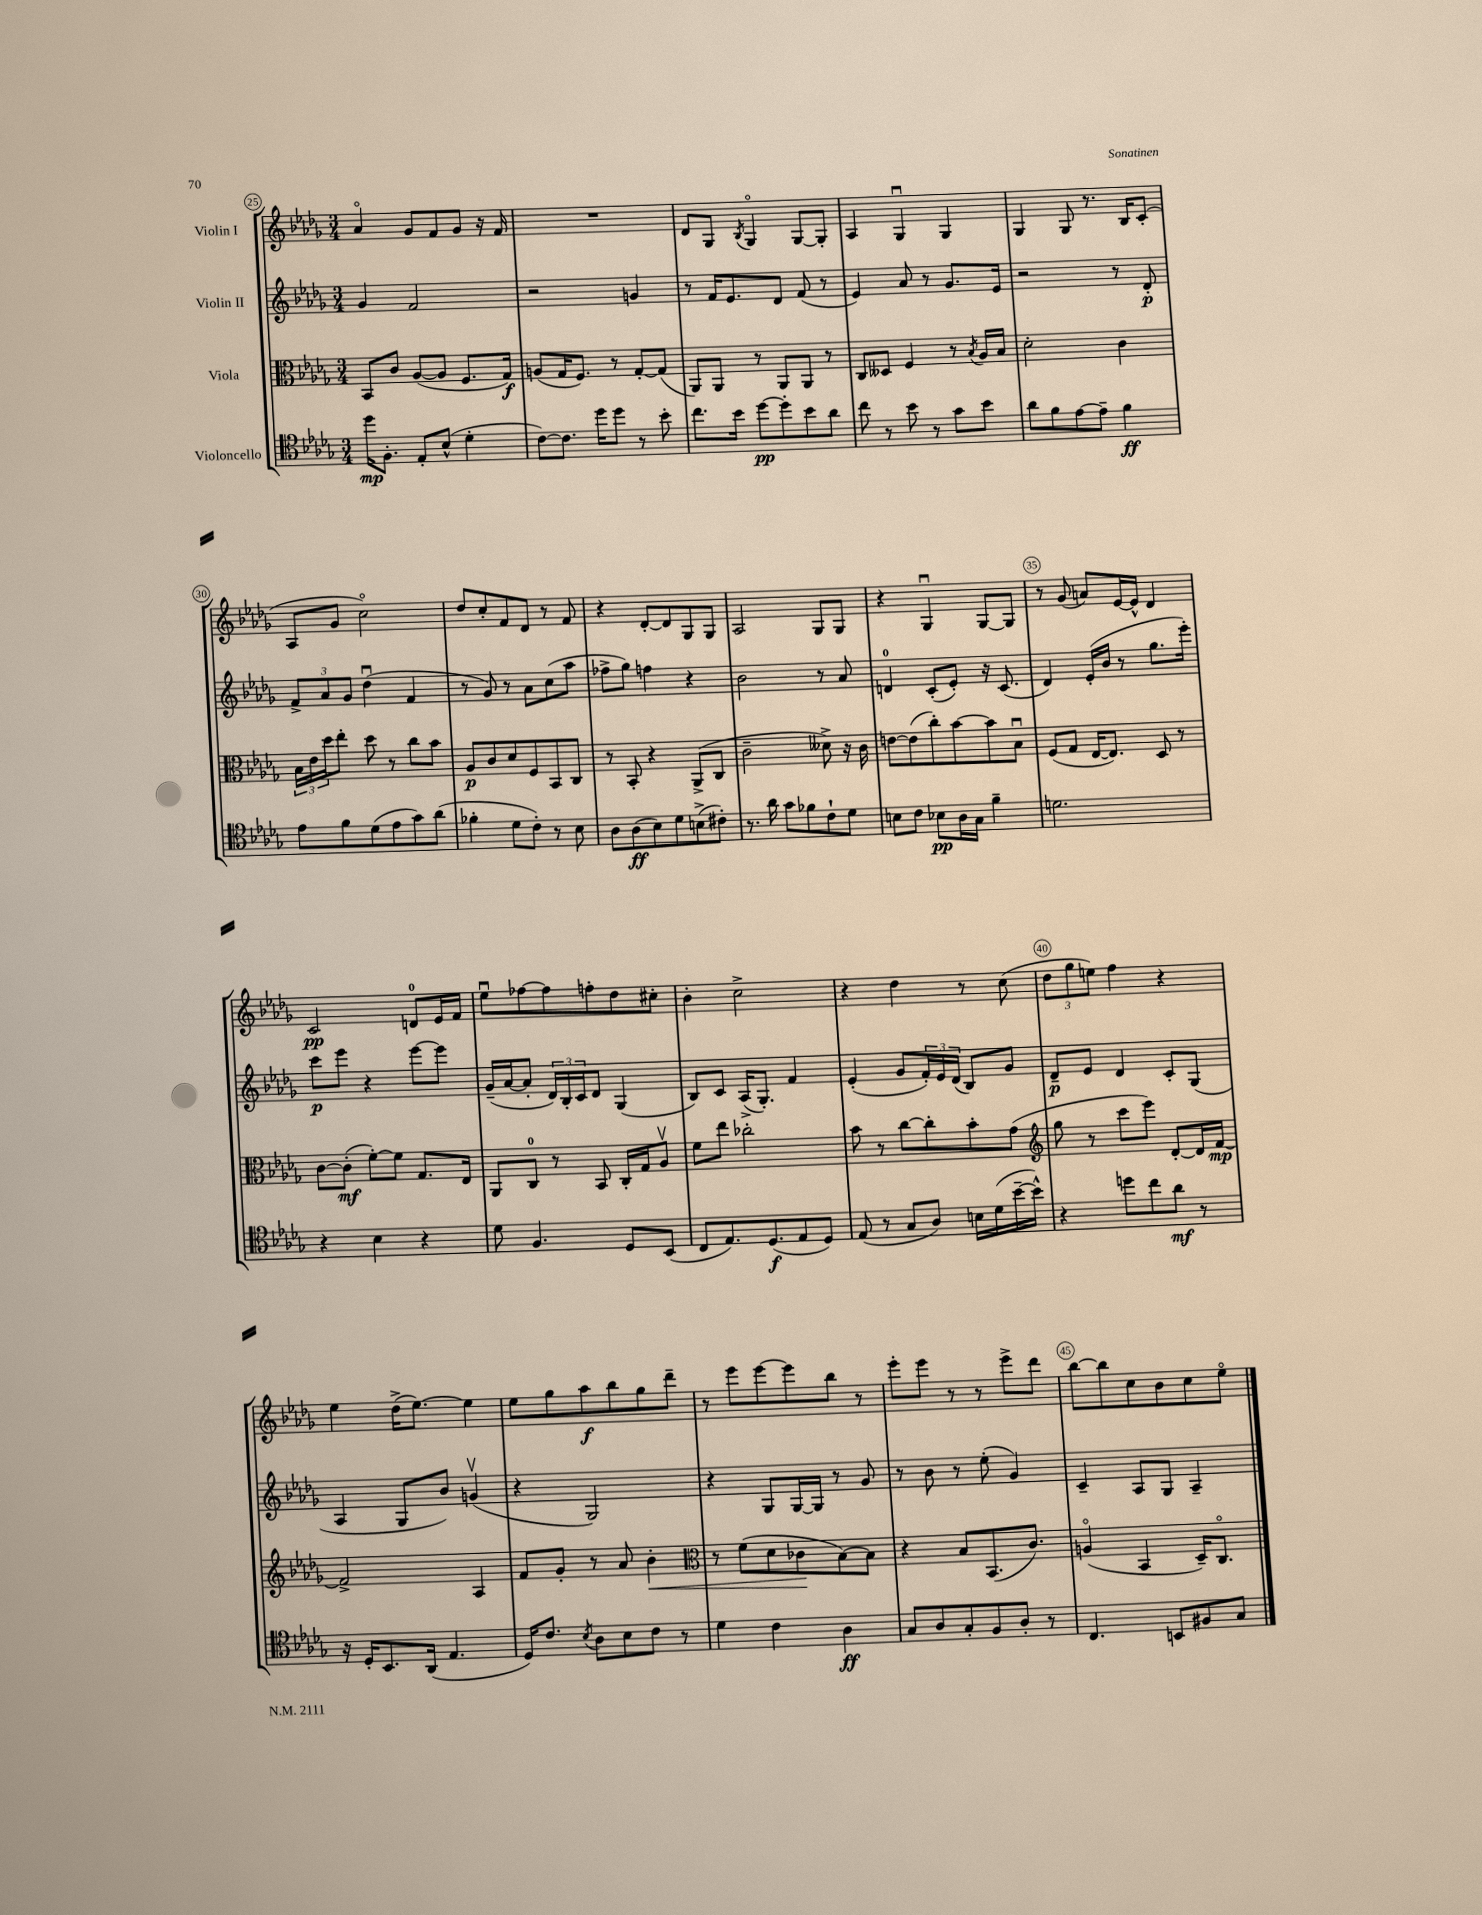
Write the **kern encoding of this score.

**kern	**kern	**kern	**kern
*staff4	*staff3	*staff2	*staff1
*clefC4	*clefC3	*clefG2	*clefG2
*k[b-e-a-d-g-]	*k[b-e-a-d-g-]	*k[b-e-a-d-g-]	*k[b-e-a-d-g-]
*M3/4	*M3/4	*M3/4	*M3/4
16dd-\LK	8BB-/L	4g-/	4a-o/
8.F'\J	.	.	.
.	8c/J	.	.
8E-'/L	([8A-/L	2f/	8g-/L
(8B-^^/J	8A-/]J	.	8f/
4d-'\	8.F/L	.	8g-/J
.	.	.	16r
.	16G-/Jk)	.	16f/
=	=	=	=
[8c\L)	(8A/L	2r	2.r
8.c\]J	16G-/K	.	.
.	8.F/J)	.	.
16dd-\LK	.	.	.
8dd-\J	8r	.	.
8r	[8G-'/L	4g/	.
8b-'\	(8G-/]J	.	.
=	=	=	=
8.cc\L	8AA-/L)	8r	8d-/L
.	8AA-/J	16f/LK	8G-/J
16b-\Jk	.	8.e-/	.
.	.	.	8qB-/
[8dd-\L	8r	.	4G-o/
8dd-'\]	8AA-/L	8d-/J	.
8b-\	8AA-/J	(8f/	[8G-/L
8a-\J	8r	8r	8G-'/]J
=	=	=	=
8cc\	8C/L	4e-/)	4A-/
8r	8D--/J	.	.
8b-\	4F/	8a-/	4G-u/
8r	.	8r	.
8g-\L	8r	8.g-/L	4G-/
.	8qB-/	.	.
8b-\J	16A-/LL	.	.
.	16B-/JJ	16e-/Jk	.
=	=	=	=
8a-\L	2d-'\	2r	4G-/
8f\	.	.	.
[8e-\	.	.	8G-/
8e-~\]J	.	.	8.r
4f\	4c\	8r	.
.	.	.	16B-/LK
.	.	8d-'/	(8c'/J
=	=	=	=
8e-\L	24B-\LL	12f^/L	8A-/L
.	24e-\	.	.
.	24dd-\J	12a-/	.
8f\	8ee-'\J	.	8g-/J
.	.	12g-/J	.
(8d-\	8dd-\	(4dd-u\	2cco\)
8e-\	8r	.	.
8g-\)	8cc\L	4f/	.
(8a-\J	8b-\J	.	.
=	=	=	=
4f-'\	8A-/L	8r	8dd-/L
.	8c/	8g-/)	8cc'/
8d-\L	8d-/	8r	8f/
8c'\J)	8F/	8a-\L	8d-/J
8r	8BB-/	(8cc\	8r
8B-\	8C/J	8aa-\J	8f/
=	=	=	=
8A-\L	8r	8ff-^\L	4r
(8A-\	8BB-'/	8gg-\J)	.
8B-\)	4r	4ff\	[8d-'/L
8d-\	.	.	8d-/]
(8B^\	(8AA-^/L	4r	8G-/
8c#'\J)	8C/J	.	8G-/J
=	=	=	=
8.r	2c~\	2b-\	2A-/
16a-\	.	.	.
8g-\L	.	.	.
8f-\	.	.	.
8c`\	8d--^\)	8r	8G-/L
8d-\J	16r	8a-/	8G-/J
.	16c\	.	.
=	=	=	=
8B\L	[8e\L	4d/	4r
8c\J	(8e\]	.	.
8B-\L	8cc'\)	(8c'/L	4G-u/
16A-\L	[8b-\	8e-'/J)	.
16G-\JJ	.	.	.
4f~\	8b-\]	16r	[8G-/L
.	.	(8.c/	.
.	8B-u\J	.	8G-/]J
=	=	=	=
2.d\	(8F/L	4d-/)	8r
.	8G-/J	.	(8g-/
.	[16E-/LK	(16e-'/LL	8a/L)
.	8.E-/]J)	16b-/JJ	.
.	.	8r	[16e-/L
.	.	.	16e-^^/]JJ
.	8D-/	8.gg-\L	4d-/
.	8r	.	.
.	.	16eee-'\Jk)	.
=	=	=	=
4r	[8c\L	8ccc\L	2c/
.	(8c'\]J	8eee-\J	.
4B-\	[8f'\L)	4r	.
.	8f\]J	.	.
4r	8.G-/L	[8eee-\L	8d/L
.	.	8eee-\]J	16e-/L
.	16E-/Jk	.	16f/JJ
=	=	=	=
8d-\	8AA-/L	(16g-~/LL	8ee-u\L
.	.	[16a-/J	.
4.F/	8C/J	8a-'/]J	[8ff-\
.	8r	24d-/LL)	8ff-\]
.	.	24B-'/	.
.	.	24c/J	.
.	8BB-/	8d-/J	8ff'\
8D-/L	16C'/LL	(4G-/	8dd-\
.	16G-/J	.	.
(8BB-/J	8A-v/J	.	8cc#'\J
=	=	=	=
8C/L	8f\L	8B-/L)	4b-'\
8.E-/)	8ee-\J	8c/J	.
.	2cc-'\	(16A-^/LK	2cc^\
(8.D-/	.	8.G-'/J)	.
8E-/	.	4f/	.
8D-/J)	.	.	.
=	=	=	=
(8E-/	8b-\	(4e-'/	4r
8r	8r	.	.
8G-/L	[8cc\L	8g-/L	4dd-\
8A-/J)	8cc'\]	24f'/L)	.
.	.	24e-/	.
.	.	(24d-/JJ	.
16B\LL	8b-'\	8B-/L)	8r
(16d-\	.	.	.
[16b-~\	(8g-\J	8g-/J	(8cc\
16b-^^\]JJ)	.	.	.
=	=	=	=
*	*clefG2	*	*
4r	8gg-\	8d-~/L	12dd-\L
.	.	.	12gg-\
.	8r	8e-/J	.
.	.	.	12ee\J)
8dd\L	8ccc\L	4d-/	4ff\
8cc\	8eee-\J)	.	.
8a-\J	[8d-'/L	8c'/L	4r
8r	16d-/]L	(8G-/J	.
.	[16f/JJ	.	.
=	=	=	=
16r	2f^/]	4A-/	4ee-\
16D-'/LK	.	.	.
8.BB-/	.	.	.
.	.	8G-/L	(16dd-^\LK
(16AA-/Jk	.	.	[8.ee-\J)
4.E-/	.	8b-/J)	.
.	4A-/	(4gv/	4ee-\]
=	=	=	=
16D-/LK)	8f/L	4r	8ee-\L
8.c/J	.	.	.
.	8g-'/J	.	8gg-\
8qB-/	.	.	.
8A-\L	8r	2G-/)	8aa-\
8B-\	8a-/	.	8bb-\
8c\J	4b-'\	.	8gg-\
8r	.	.	8ddd-~\J
=	=	=	=
*	*clefC3	*	*
4d-\	8r	4r	8r
.	(8f\L	.	8eee-\L
4c\	8d-\	8G-/L	[8eee-\
.	8c-\	[16G-/L	8eee-\]
.	.	16G-/]JJ	.
4A-\	[8B-\)	8r	8bb-\J
.	8B-\]J	8g-/	8r
=	=	=	=
8G-/L	4r	8r	8eee-'\L
8A-/	.	8b-\	8eee-\J
8G-'/	8B-/L	8r	8r
8F/	(8.BB-/	(8ee-'\	8r
8A-'/J	.	4g-/)	8eee-^\L
.	8.c/J)	.	.
8r	.	.	8ddd-\J
=	=	=	=
4.C/	(4Ao/	4c~/	[8bb-\L
.	.	.	8bb-\]
.	4BB-/	8A-/L	8cc\
8BB/L	.	8G-/J	8b-\
8F#/	16D-~/LK)	4A-~/	8cc\
.	8.Co/J	.	.
8G-/J	.	.	8ee-o\J
==	==	==	==
*-	*-	*-	*-
